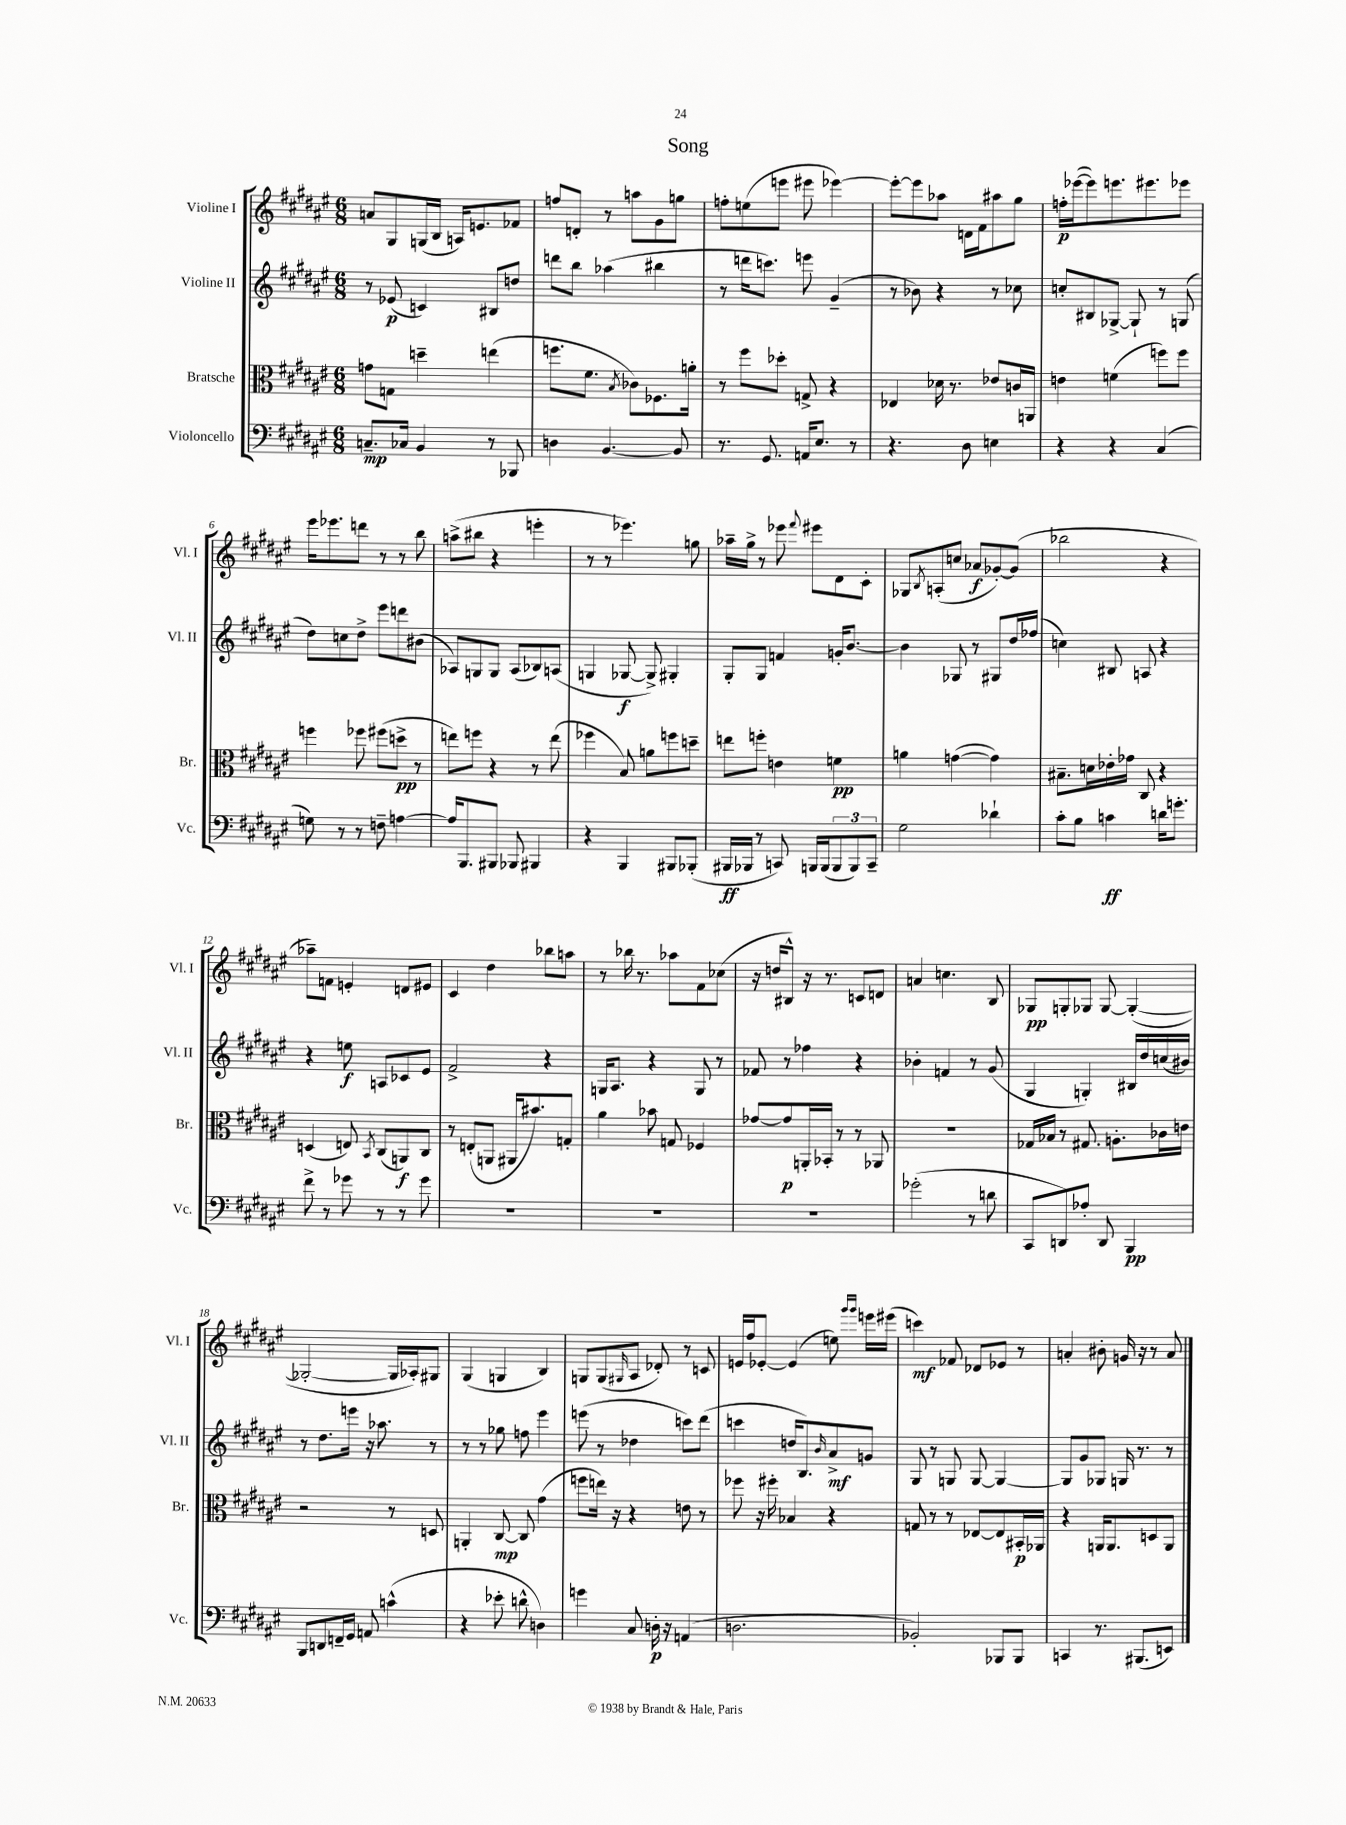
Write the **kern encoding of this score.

**kern	**kern	**kern	**kern
*staff4	*staff3	*staff2	*staff1
*clefF4	*clefC3	*clefG2	*clefG2
*k[f#c#g#d#a#e#]	*k[f#c#g#d#a#e#]	*k[f#c#g#d#a#e#]	*k[f#c#g#d#a#e#]
*M6/8	*M6/8	*M6/8	*M6/8
8.C~	8g	8r	8a
.	8G	(8e-	8G#
16C-	.	.	.
4BB	4dd~	4c)	(16G
.	.	.	16B
.	.	.	16A)
.	.	.	8.e
8r	(4ee	8B#	.
8BBB-	.	8dd	8f-
=	=	=	=
4D	8.ff	8ddd	8ff
.	.	8bb	8d'
.	8.f#	.	.
[4.BB	.	(4aa-	8r
.	8qB	.	.
.	8c-)	.	8aa
.	8.F-	4bb#	8g#
8BB]	.	.	8gg
.	16a'	.	.
=	=	=	=
8.r	8r	8r	8ff'
.	8ff#	16ddd	(8ee
8.GG#	.	8.ccc)	.
.	8dd-'	.	8eee
16AA	8G^	8eee	8eee#
8.E#	.	.	.
.	4r	(4g#~	[4eee-)
8r	.	.	.
=	=	=	=
4.r	4E-	8r	8eee-'_
.	.	8b-)	8eee-]
.	16d-	4r	8aa-
.	8.r	.	.
8D#	.	.	16d
.	.	.	16f#
4E	8e-	8r	8aa#
.	16c	8cc-	8gg#
.	16AA	.	.
=	=	=	=
4r	4e	8cc'	16ff'
.	.	.	([16eee-
.	.	8B#	8eee-])
4r	(4f	[8G-^	8.eee
.	.	8G-`]	.
.	.	.	8.eee#
(4C#	8ff)	8r	.
.	8ff	(8G	8eee-
=	=	=	=
8G)	4ff	8dd#)	16eee#
.	.	.	8.eee-
8r	.	8cc	.
8r	8ff-	8dd#^	8ddd
8F~	(8ff#	8eee#	8r
[4A	8dd^	8ddd	8r
.	8r	(8b#	8bb
=	=	=	=
16A]	8ee)	8A-)	(8aa^
8.BBB	.	.	.
.	8ff	8G	8bb#
8BBB#	4r	8G	4r
8BBB-	.	(8A-	.
4BBB#	8r	8B-)	4eee'
.	(8ee	(8A	.
=	=	=	=
4r	4ff-	4G	8r
.	.	.	8r
4BBB	8B)	[8G-	4.eee-)
.	8a	8G-^])	.
8BBB#	8ff	4G#'	.
(8BBB-'	8dd~	.	8gg
=	=	=	=
16BBB#	8ee	8G#'	16aa-~
16BBB-	.	.	16gg#^
8r	8ff'	8G#	8r
8CC)	4e	4f	8eee-
.	.	.	8qqfff#
16BBB	.	.	8eee#
(16BBB	.	.	.
12BBB	4f	16g'	8d#
.	.	[8.b	.
12BBB)	.	.	.
.	.	.	8c#'
12CC~	.	.	.
=	=	=	=
2G#	4a	4b]	8G-
.	.	.	8qB
.	.	.	(8A'
.	([4g	8G-	8cc
.	.	8r	8a-
4d-`	4g])	8G#	[8g-')
.	.	16dd#	(8g-]
.	.	(16ff-	.
=	=	=	=
8c#'	8.B#~	4cc)	2bb-
8B	.	.	.
.	16d	.	.
4c	16e-'	8B#	.
.	16g-	.	.
.	8C#	8A	.
16d	4r	4r	4r
8.g'	.	.	.
=	=	=	=
8f#^	(4D	4r	8aa-~)
8r	.	.	8f
8g-	8E)	8ee	4e'
.	8qBB	.	.
8r	(8C#	8A	.
8r	8AA)	8c-	8d
8g-	8C#	8e#	8e#
=	=	=	=
2.r	8r	2f#^	4c#
.	(8E'	.	.
.	8AA	.	4dd#
.	16AA#	.	.
.	8.b#)	.	.
.	.	4r	8bb-
.	8G'	.	8aa
=	=	=	=
2.r	4a#	16G	8r
.	.	8.A#	.
.	.	.	16bb-
.	.	.	8.r
.	8b-	4r	.
.	8G	.	8aa-
.	4F-	8G	8f#
.	.	8r	(8cc-
=	=	=	=
2.r	[8g-	8f-	16r
.	.	.	16dd
.	8g-]	8r	8B#^^)
.	16AA'	4ff-	16r
.	16BB-'	.	8.r
.	8r	.	.
.	8r	4r	8c
.	8AA-	.	8d
=	=	=	=
(2g-'	2.r	4b-'	4a
.	.	4f	4.cc
8r	.	8r	.
8d	.	(8g#	8B
=	=	=	=
8CC#	16G-	4G#	8G-
.	16B-	.	.
8DD)	8r	.	8G'
8A-'	8.G#	4G')	8G-
8DD	.	.	[8G-
.	8.A'	.	.
4BBB	.	16B#	(4G-'_
.	.	16dd#	.
.	16c-	(16cc	.
.	16e	16b#)	.
=	=	=	=
8BBB	2r	8r	2G-'_
8DD	.	8.dd#	.
16FF~	.	.	.
16GG#	.	16eee	.
8AA	.	16r	.
.	.	8.aa-	.
(4c^^	8r	.	16G-]
.	.	.	16A-')
.	8D	8r	8G#
=	=	=	=
4r	4AA'	8r	(4G#
.	.	8r	.
8e-'	[8C#	8gg-	4G
8d^^	8C#]	8ff	.
4D)	(4g#	4eee#	4B)
=	=	=	=
4g	8ff	(8eee	8G
.	16ee)	8r	(8G
.	16r	.	.
.	.	.	16qqG#
8C#	4r	4dd-	8A#
16D'	.	.	8d-')
16r	.	.	.
(4AA	8e	8ccc)	8r
.	8r	(8ddd#	8c
=	=	=	=
2.D	8ff-	4ccc	16e
.	.	.	16ff#
.	16r	.	[8e-'
.	16ff#'	.	.
.	4B-	16dd	(4e-]
.	.	8.B)	.
.	.	16qqb	.
.	4r	8a#^	8ee)
.	.	.	16qqggg#
.	.	.	16qqggg#
.	.	8g	16eee
.	.	.	(16eee#
=	=	=	=
2BB-')	8G	8G#	4ccc)
.	8r	8r	.
.	8r	8G	8f-
.	[8E-	[8G	8d-
8BBB-	8E-]	4G_	8e-
8BBB-	16BB#'	.	8r
.	16AA-	.	.
=	=	=	=
4CC	4r	8G]	4a'
.	.	8g#	.
8.r	16AA	8G-	8b#'
.	8.AA	.	.
.	.	16G	16g
(8.BBB#	.	8.r	16r
.	8D	.	8r
8EE)	8AA	8r	8a
==	==	==	==
*-	*-	*-	*-
